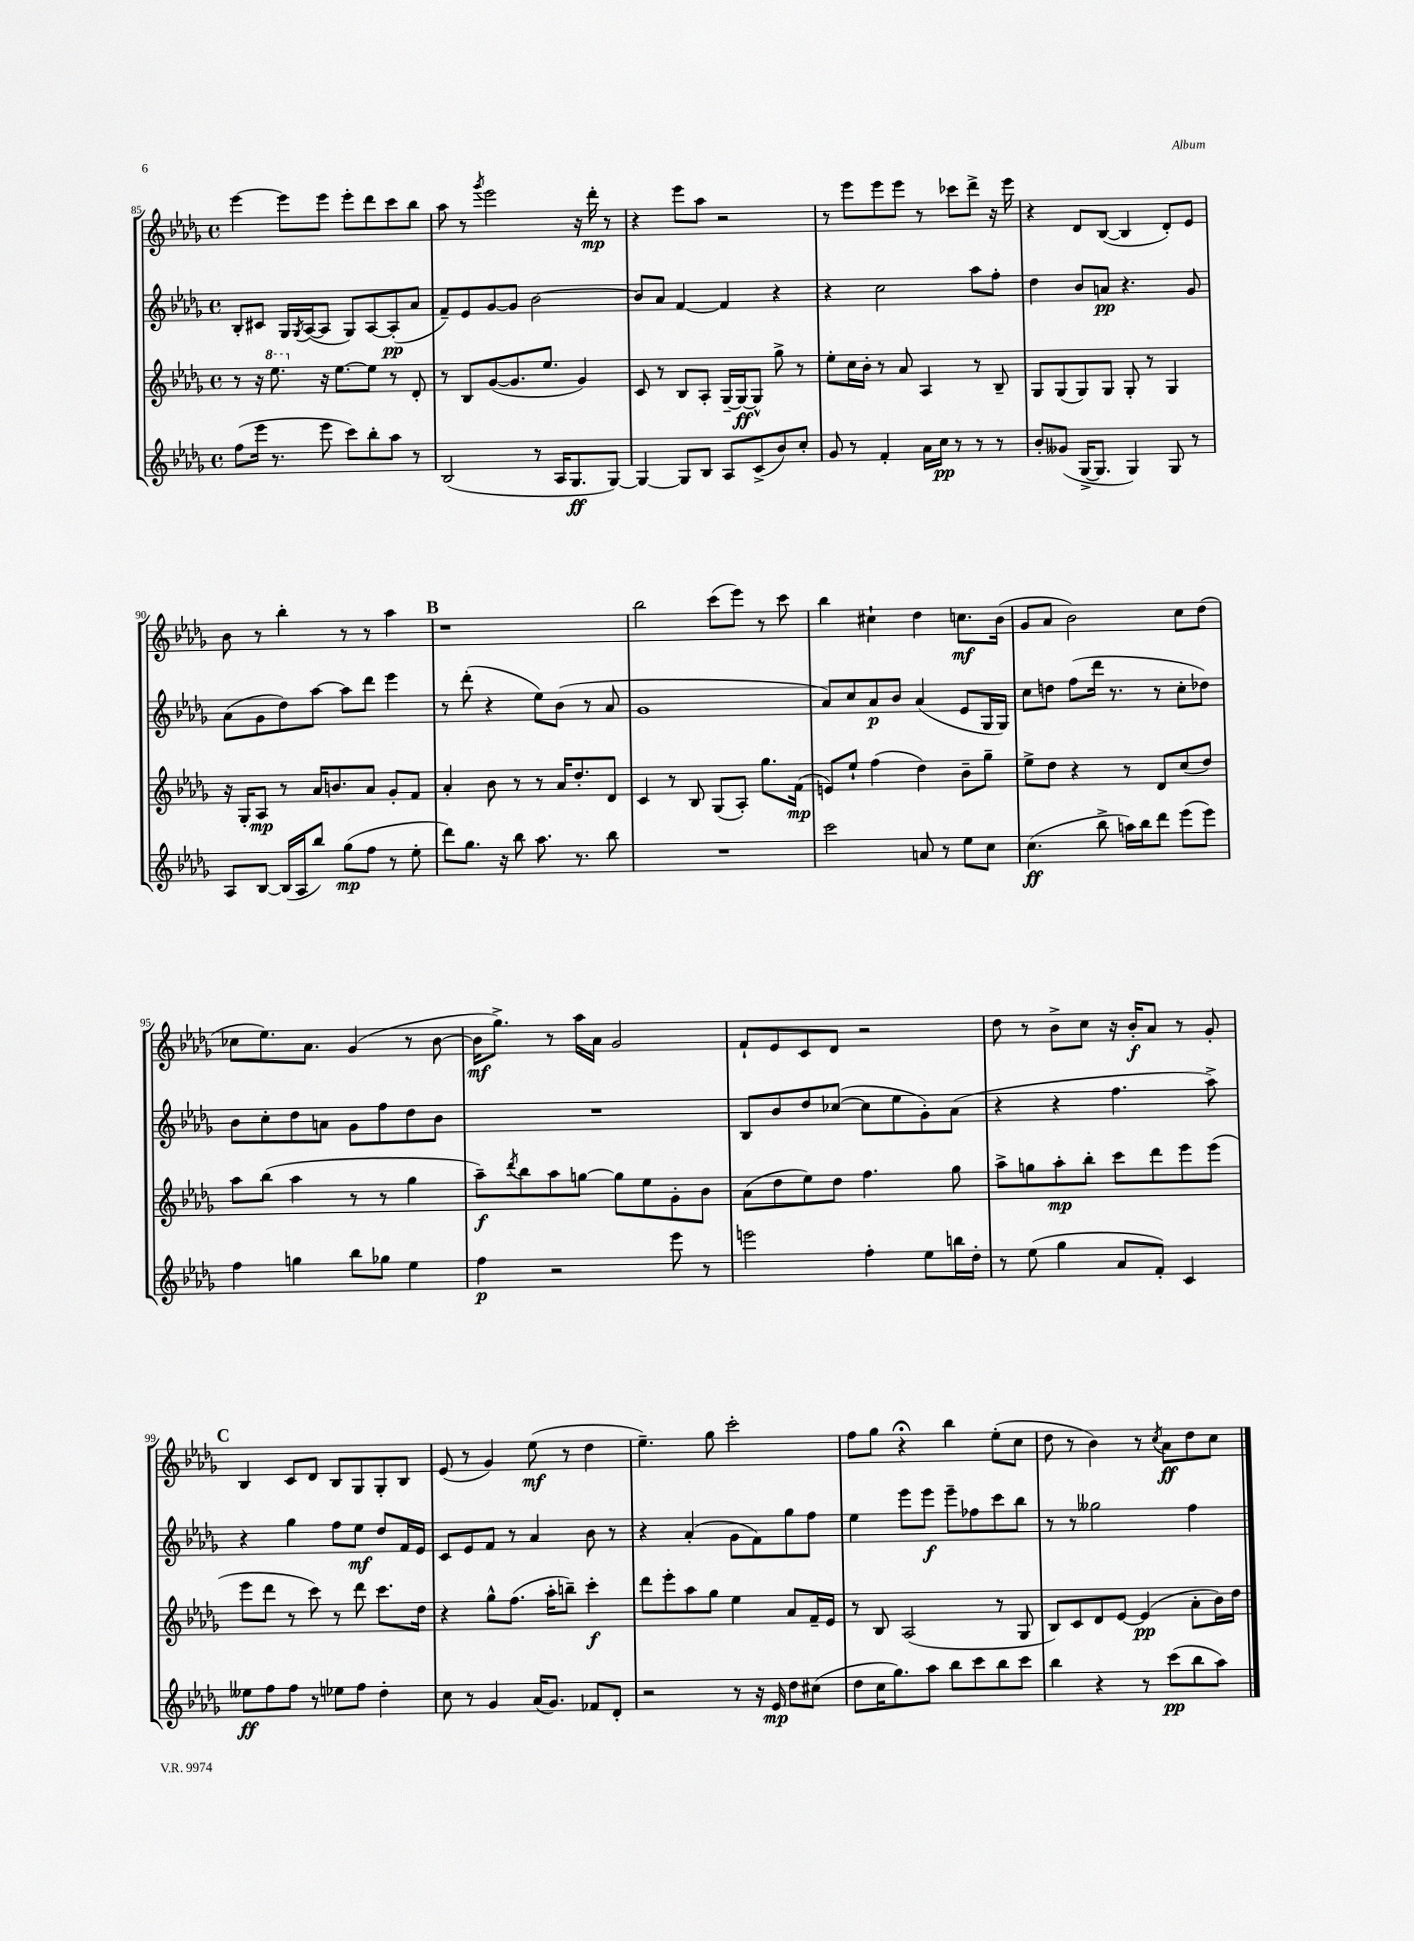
<<
\new StaffGroup <<
\new Staff = "s0" {
    \clef treble \key des \major \defaultTimeSignature \time 4/4
    ees'''4~ ees'''8 ees'''8 ees'''8-. des'''8 c'''8 bes''8 |
    aes''8 r8 \acciaccatura { ges'''8 } ees'''2 r16 des'''16-.\mp r8 |
    r4 ees'''8 aes''8 r2 |
    r8 ees'''8 ees'''8 ees'''8 r8 ces'''8 des'''8-> r16 ees'''16 |
    r4 des'8 bes8~( bes4 des'8-.) ees'8 |
    bes'8 r8 bes''4-. r8 r8 aes''4 |
    \mark \markup { \bold "B" } r1 |
    bes''2 c'''8( ees'''8) r8 c'''8 |
    bes''4 cis''4-! des''4 c''8.\mf bes'16( |
    ges'8 aes'8 bes'2) c''8 des''8( |
    ces''8 ees''8.) aes'8. ges'4( r8 bes'8~ |
    bes'16\mf ges''8.->) r8 aes''16 aes'16 ges'2 |
    f'8-! ees'8 c'8 des'8 r2 |
    des''8 r8 bes'8-> c''8 r16 bes'16-.\f aes'8 r8 ges'8-. |
    \mark \markup { \bold "C" } bes4 c'8 des'8 bes8 ges8 ges8-. bes8 |
    ees'8( r8 ges'4) ees''8\mf( r8 des''4 |
    ees''4.--) ges''8 c'''2-. |
    f''8 ges''8 r4\fermata bes''4 ees''8-.( c''8 |
    des''8 r8 bes'4) r8 \acciaccatura { c''8 } aes'8\ff des''8 c''8 \bar "|." |
}
\new Staff = "s1" {
    \clef treble \key des \major \defaultTimeSignature \time 4/4
    bes8-. cis'8 ges16 \acciaccatura { ges8 } aes16~( aes8 ges8) aes8~ aes8-.\pp( aes'8 |
    f'8--) ees'8 ges'8~ ges'8 bes'2~ |
    bes'8 aes'8 f'4~ f'4 r4 |
    r4 c''2 aes''8 f''8-. |
    des''4 bes'8 a'8\pp r4. ges'8 |
    aes'8( ges'8 des''8) aes''8~ aes''8 des'''8 ees'''4 |
    \mark \markup { \bold "B" } r8 des'''8-.( r4 ees''8) bes'8( r8 aes'8 |
    ges'1 |
    aes'8) c''8 aes'8\p bes'8 aes'4( ees'8 ges16 ges16) |
    c''8 d''8 f''8( des'''16 r8. r8 c''8-. des''8) |
    bes'8 c''8-. des''8 a'8 ges'8 f''8 des''8 bes'8 |
    R1 |
    bes8 bes'8 des''8 ces''8~( ces''8 ees''8 ges'8-.) aes'8( |
    r4 r4 f''4. aes''8->) |
    \mark \markup { \bold "C" } r4 ges''4 f''8 ees''8\mf des''8 f'16 ees'16 |
    c'8 ees'8 f'8 r8 aes'4 bes'8 r8 |
    r4 aes'4-.( ges'8 f'8) ges''8 f''8 |
    ees''4 ees'''8 ees'''8\f ees'''8-- fes''8 c'''8 bes''8 |
    r8 r8 geses''2 f''4 \bar "|." |
}
\new Staff = "s2" {
    \clef treble \key des \major \defaultTimeSignature \time 4/4
    r8 r16 \ottava #1 ees'''8. \ottava #0 r16 ees''8.~ ees''8 r8 des'8-. |
    r8 bes8 ges'8~( ges'8. ees''8. ges'4) |
    c'8 r8 bes8 aes8-. ges16~-- ges16~\ff ges8-^ ges''8-> r8 |
    ees''8-. c''16 bes'16-. r8 aes'8 aes4 r8 bes8-- |
    ges8 ges8( ges8) ges8 ges8-. r8 ges4 |
    r16 ges16-. aes8\mp r8 aes'16 b'8. aes'8 ges'8-. f'8 |
    \mark \markup { \bold "B" } aes'4-. bes'8 r8 r8 aes'16 des''8.-. des'8 |
    c'4 r8 bes8 ges8( aes8-.) ges''8. f'16\mp( |
    e'8) ees''8-! f''4( des''4) bes'8-- ges''8-- |
    ees''8-> des''8 r4 r8 des'8 c''8( des''8) |
    aes''8 bes''8( aes''4 r8 r8 ges''4 |
    aes''8--\f) \acciaccatura { des'''8 } bes''8 aes''8 g''8~ g''8 ees''8 ges'8-. bes'8 |
    aes'8( des''8 ees''8) des''8 f''4. ges''8 |
    aes''8-> g''8 aes''8-.\mp bes''8-. c'''8 des'''8 ees'''8 ees'''8( |
    \mark \markup { \bold "C" } ees'''8 des'''8 r8 c'''8) r8 des'''8 c'''8. des''16 |
    r4 ges''8-^ f''8.( aes''16-. b''8--) c'''4-.\f |
    des'''8 ees'''8-. aes''8 ges''8 ees''4 aes'8 f'16-- ees'16 |
    r8 bes8 aes2( r8 ges8 |
    bes8) c'8 des'8 ees'8~ ees'4\pp( aes'8-. bes'16) des''16 \bar "|." |
}
\new Staff = "s3" {
    \clef treble \key des \major \defaultTimeSignature \time 4/4
    f''8( ees'''16 r8. ees'''8 c'''8) bes''8-. aes''8 r8 |
    bes2( r8 aes16 ges8.\ff ges8~) |
    ges4~ ges8 bes8 aes8 c'8->( bes'8) c''8-. |
    ges'8 r8 f'4-. aes'16 c''16\pp r8 r8 r8 |
    bes'8-. geses'8( ges16~-> ges8. ges4) ges8 r8 |
    aes8 bes8~ bes16( aes16 bes''8) ges''8\mp( f''8 r8 ees''8-. |
    \mark \markup { \bold "B" } des'''8) ges''8. r16 bes''8 aes''8. r8. bes''8 |
    R1 |
    c'''2 a'8 r8 ees''8 c''8 |
    c''4.\ff( bes''8-> a''16) bes''16 des'''8 ees'''8( ees'''8) |
    f''4 g''4 bes''8 ges''8 ees''4 |
    f''4\p r2 ees'''8 r8 |
    e'''2 f''4-. ees''8 b''16 des''16-. |
    r8 ees''8( ges''4 aes'8 f'8-.) c'4 |
    \mark \markup { \bold "C" } eeses''8\ff f''8 f''8 r8 ees''8 f''8 des''4-. |
    c''8 r8 ges'4 aes'16( ges'8.) fes'8 des'8-. |
    r2 r8 r16 ees'16\mp des''8 cis''8( |
    des''8 c''16 ges''8.) aes''8 bes''8 c'''8 bes''8 c'''8 |
    bes''4 r4 r8 c'''8\pp( bes''8 aes''8) \bar "|." |
}
>>
>>
\layout { \context { \Score currentBarNumber = #85 } }
